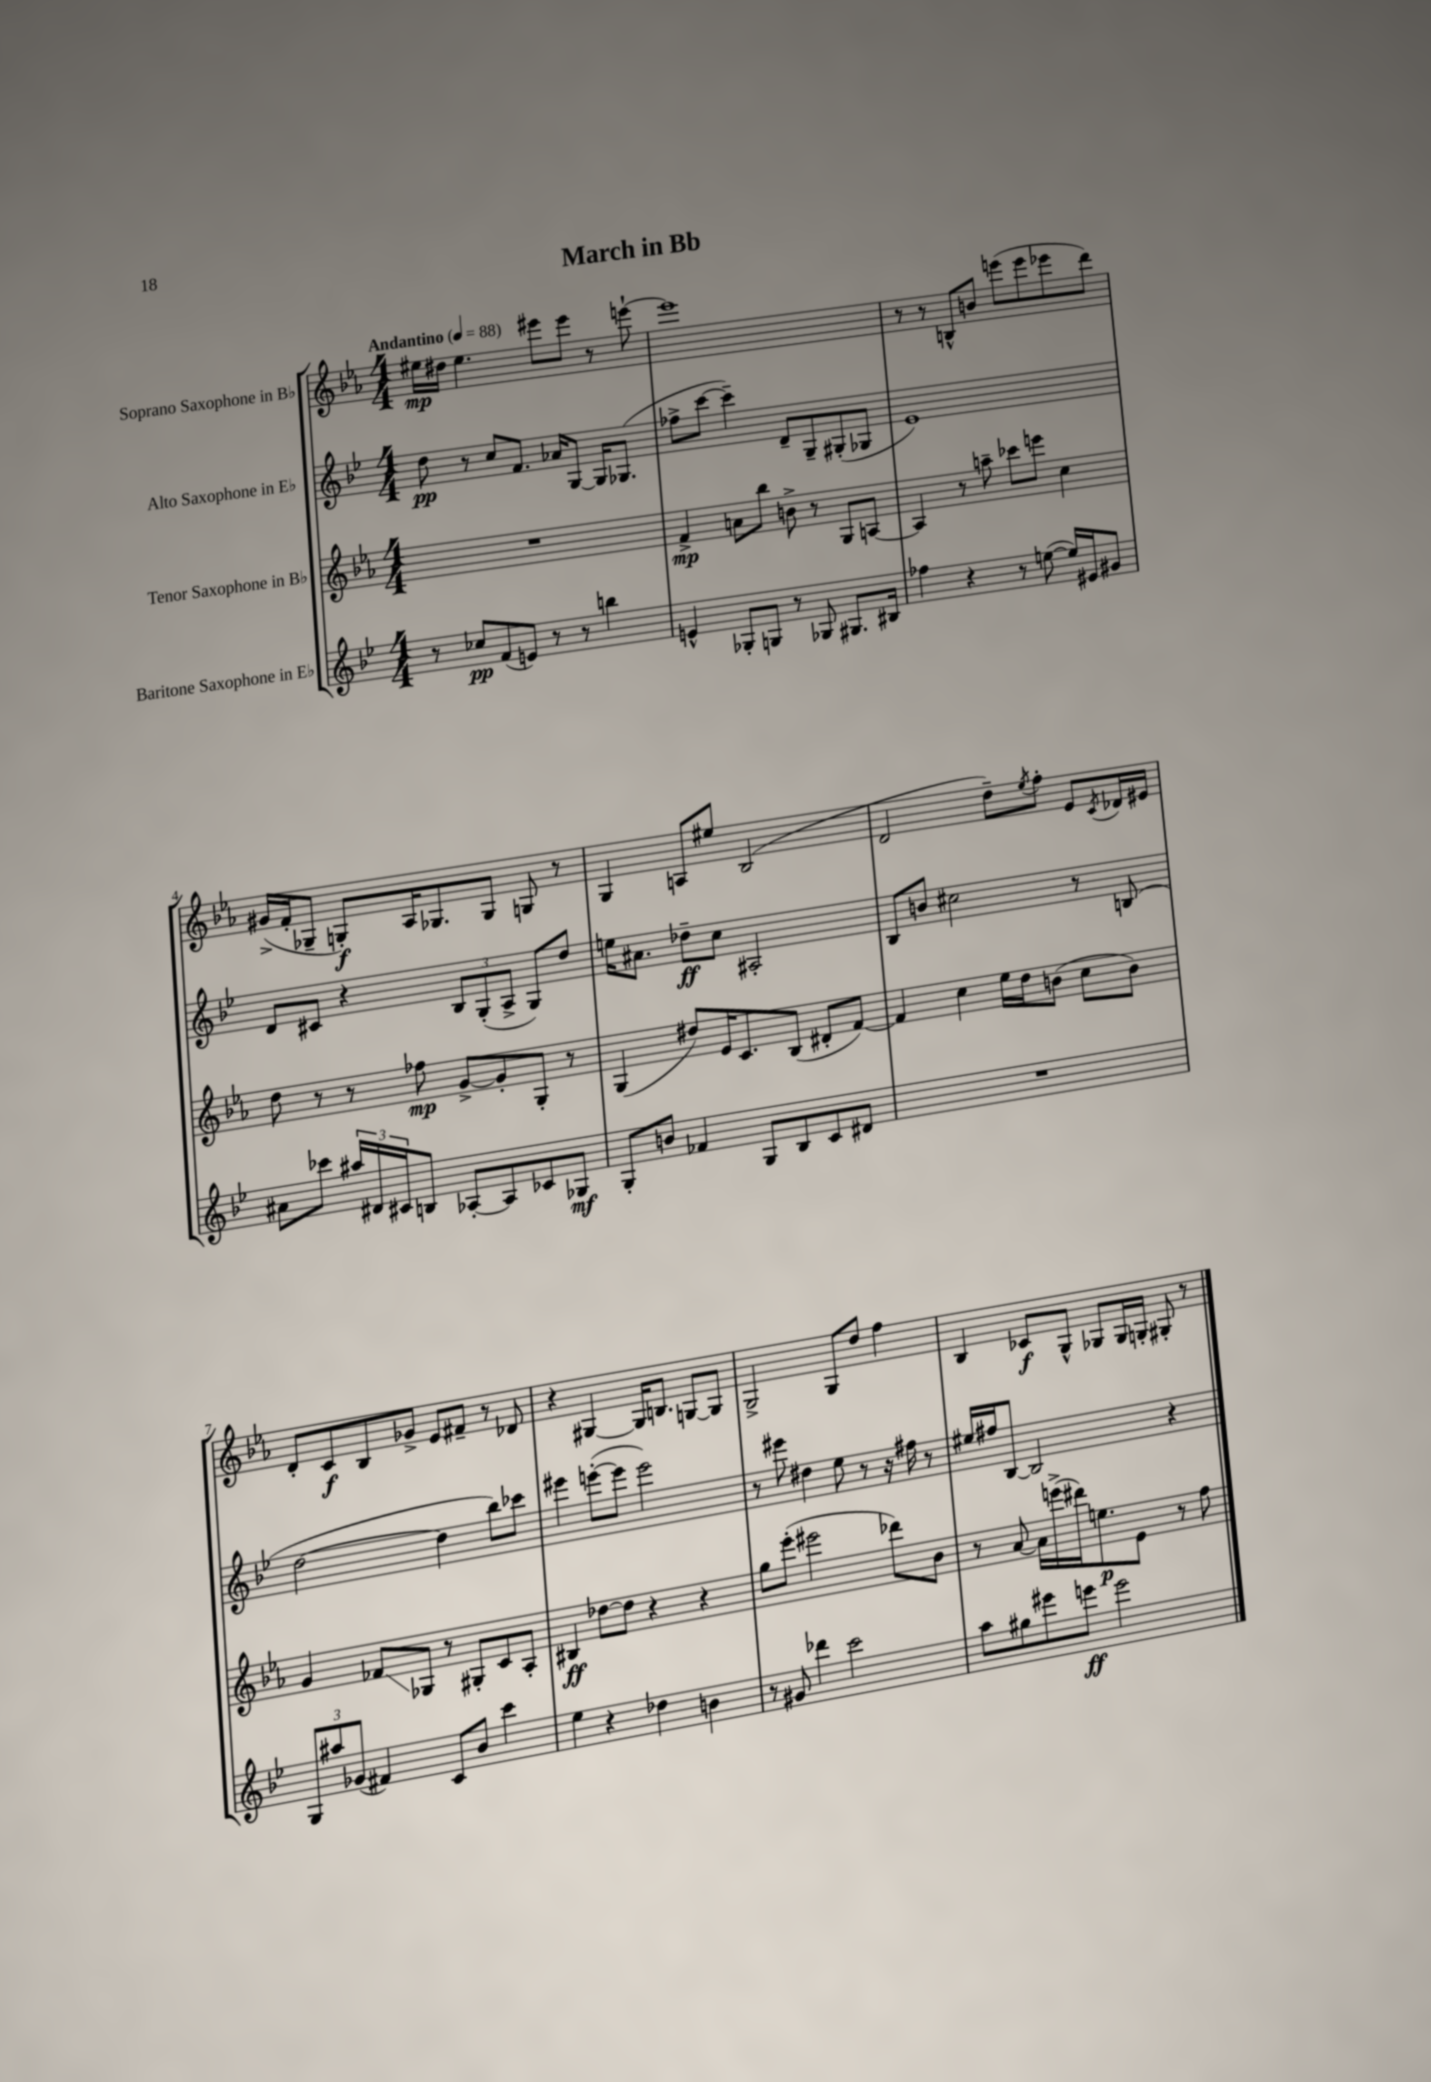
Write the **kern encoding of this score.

**kern	**kern	**kern	**kern
*staff4	*staff3	*staff2	*staff1
*clefG2	*clefG2	*clefG2	*clefG2
*k[b-e-]	*k[b-e-a-]	*k[b-e-]	*k[b-e-a-]
*M4/4	*M4/4	*M4/4	*M4/4
*MM88	*MM88	*MM88	*MM88
8r	1r	8dd	16ee#
.	.	.	16dd#
8cc-	.	8r	4.ee#
(8f	.	8cc	.
8e)	.	8.f	.
8r	.	.	8eee#
.	.	16a-	.
8r	.	[8G	8eee#
4bb	.	16G]	8r
.	.	(8.G-	.
.	.	.	[8eee`
=	=	=	=
4e^^	4f^	8ff-^	1eee]
.	.	[8ccc	.
8G-'	8a	4ccc~])	.
8G	8bb-	.	.
8r	8b^	8d~	.
8G-	8r	8G~	.
8.G#	8G	(8G#'	.
.	[8A	8G-	.
16B#	.	.	.
=	=	=	=
4ff-	4A]	1e-)	8r
.	.	.	8r
4r	8r	.	8B^^
.	8aa~	.	8b
8r	8ccc-	.	(8eee
([8ee	8eee	.	8eee
16ee])	4cc	.	8eee-
16e#	.	.	.
8g#	.	.	8ddd)
=	=	=	=
8a#	8dd	8d	(16g#^
.	.	.	16f'
8ccc-	8r	8c#	8G-~
24aa#	8r	4r	8G')
24d#	.	.	.
24c#	.	.	.
8B	8ff-	.	16A-
.	.	.	8.G-
[8A-'	[8g^	12B-	.
.	.	(12G'	.
8A-]	8g']	.	8G-
.	.	12A^	.
8c-	8G'	8G)	8G
8G-	8r	8dd	8r
=	=	=	=
8G'	(4G	16ee	4G
.	.	8.a#	.
8b	.	.	.
4f-	8dd#)	8dd-~	8A
.	16e-	8cc	8ee#
.	8.c	.	.
8G	.	2A#'	(2B-
8B-	(8B-	.	.
8c	8d#'	.	.
8d#	[8f)	.	.
=	=	=	=
1r	4f]	8B-	2d
.	.	8b	.
.	4cc	2cc#	.
.	16ee-	.	8dd~)
.	16dd	.	.
.	.	.	8qee-
.	(8b	.	8ff'
.	8cc	8r	8e-
.	.	.	8qc
.	8b)	(8B	16d-
.	.	.	16e#
=	=	=	=
12G	4g	[2dd	8d'
12aa#	.	.	.
.	.	.	8c
(12g-	.	.	.
4f#)	8f-	.	8B-
.	8G-	.	8g-^
8c	8r	4dd]	8e-
8b-	8G#'	.	8f#~
4ccc	8c	8bb-)	8r
.	8A-'	8ccc-	8d-
=	=	=	=
4ee-	4B#	4eee#	4r
4r	[8dd-	([8eee'	[4G#
.	8dd-]	8eee]	.
4dd-	4r	2eee)	16G#]
.	.	.	8.B
4b	4r	.	[8G
.	.	.	8G]
=	=	=	=
8r	8gg	8r	2G^
8g#	(8eee-'	8eee#	.
4ddd-	2eee#	4dd#	.
2ccc	.	8ee-	8G
.	.	8r	8dd
.	8ddd-)	16r	4ff
.	.	16ff#	.
.	8b-	8r	.
=	=	=	=
8aa	8r	16ee#	4B-
.	.	16ff#	.
8gg#	[8a-	[8B-	.
8eee#	16a-]	2B-]	8c-
.	(16eee^	.	.
8eee	16ddd#)	.	8G^^
.	8.ee	.	.
2eee	.	.	8G-
.	8e-	.	16G-
.	.	.	16G'
.	8r	4r	8G#'
.	8ff	.	8r
==	==	==	==
*-	*-	*-	*-
